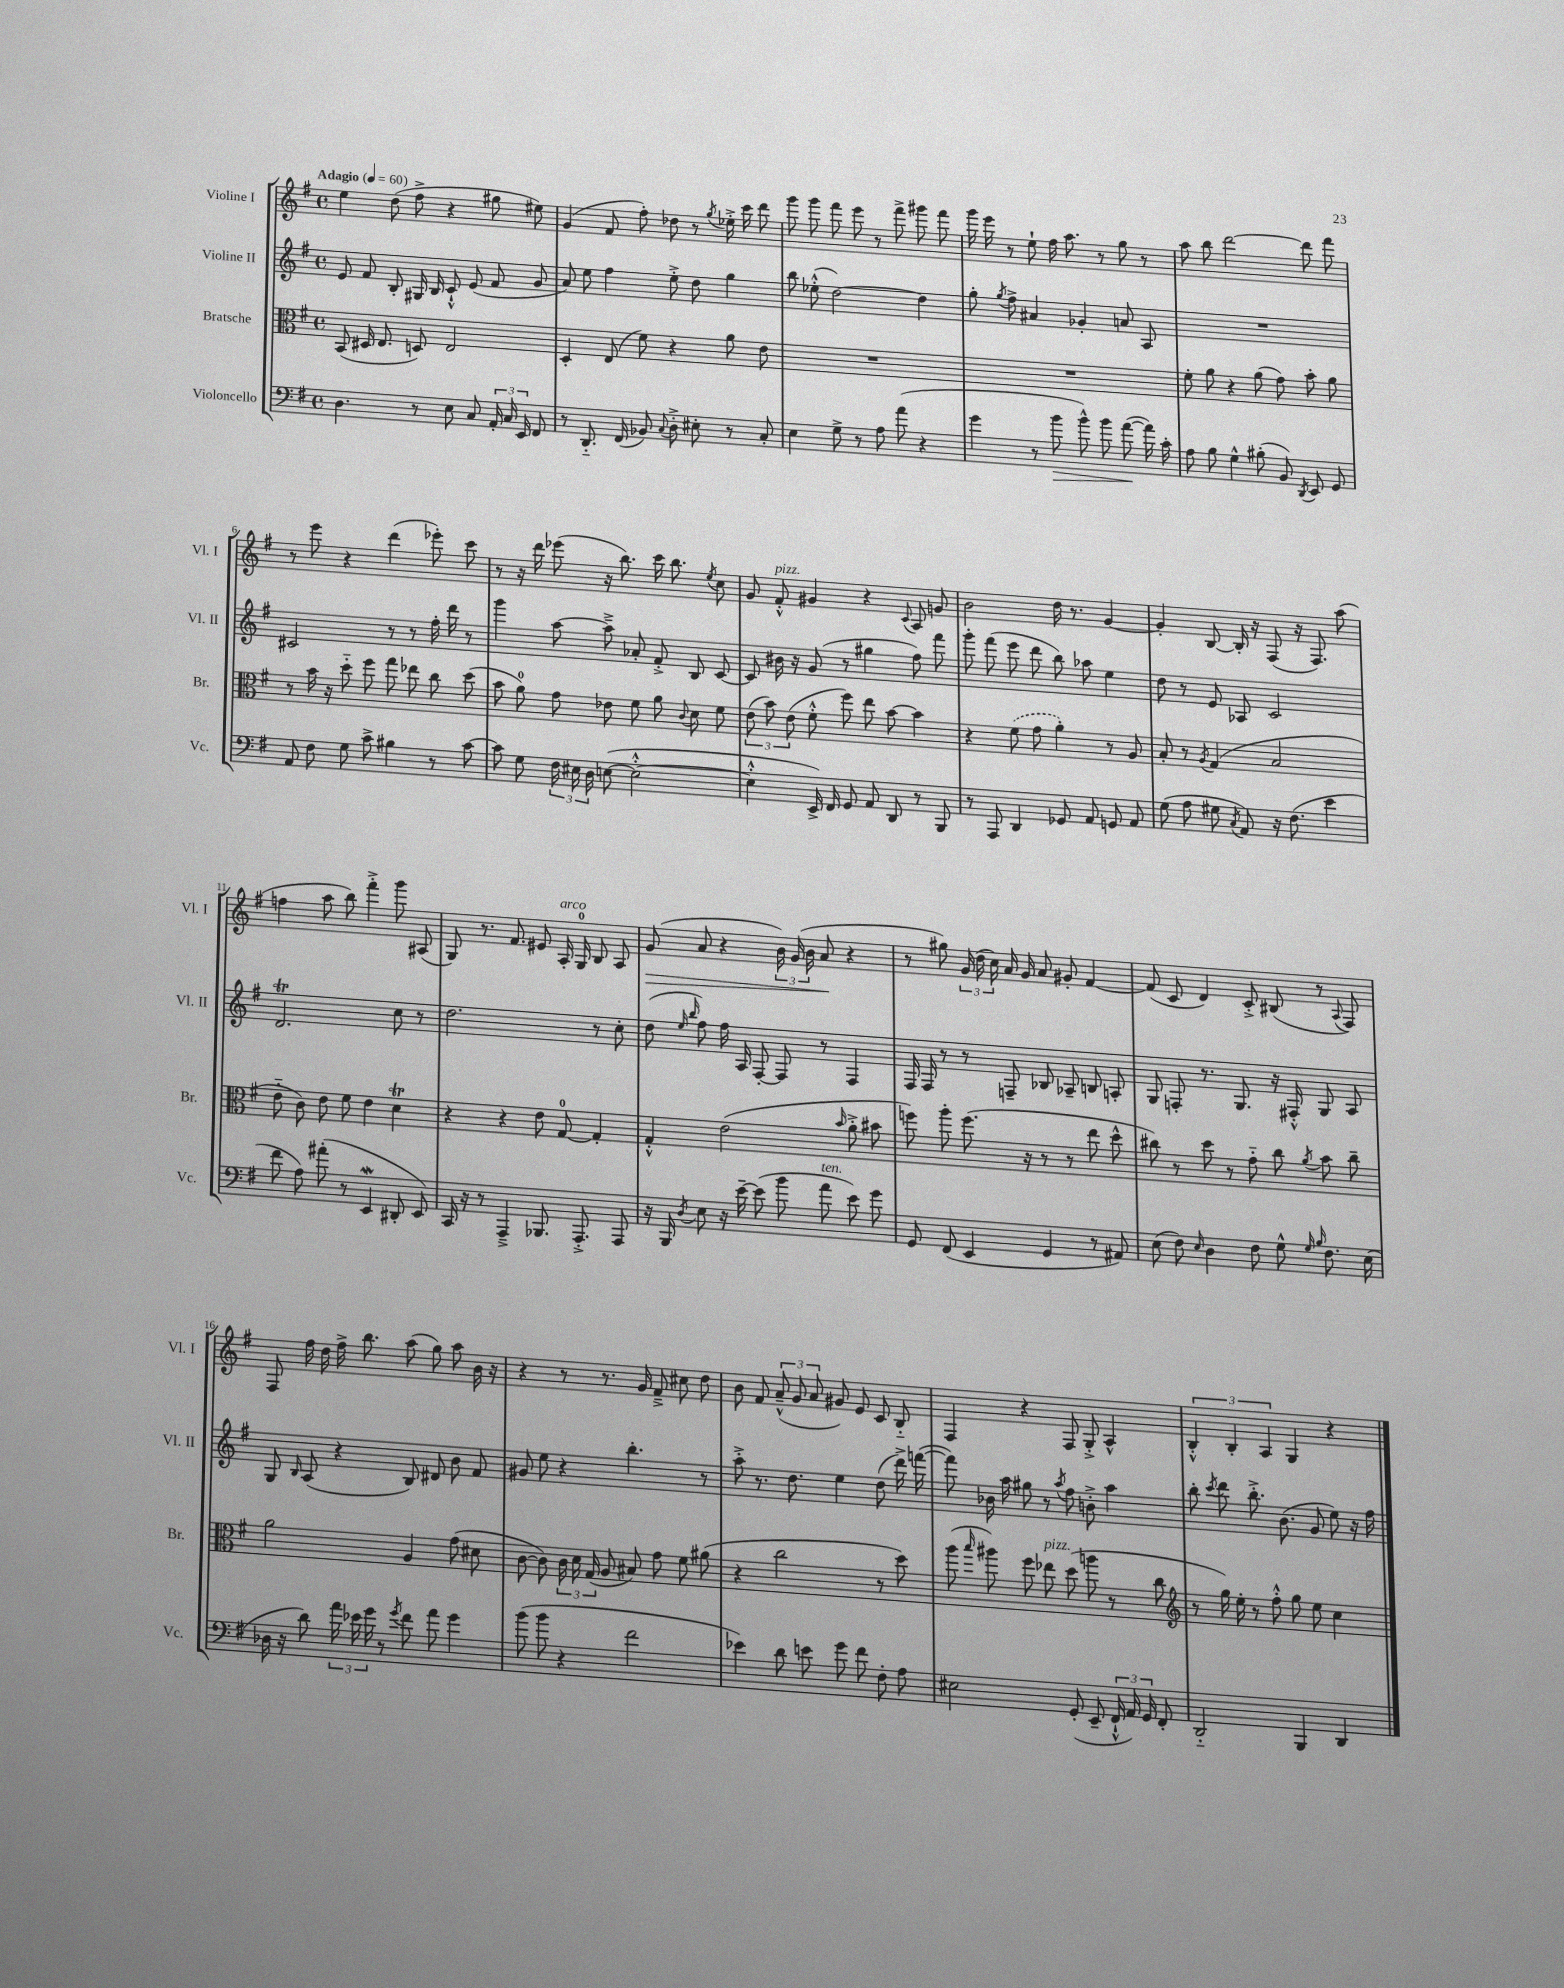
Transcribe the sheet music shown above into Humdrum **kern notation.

**kern	**kern	**kern	**kern
*staff4	*staff3	*staff2	*staff1
*clefF4	*clefC3	*clefG2	*clefG2
*k[f#]	*k[f#]	*k[f#]	*k[f#]
*M4/4	*M4/4	*M4/4	*M4/4
*met(c)	*met(c)	*met(c)	*met(c)
*MM60	*MM60	*MM60	*MM60
4.D	(8BB	8e	4ee
.	16D#	8f#	.
.	8.E	.	.
.	.	8B'	(8dd
8r	8D)	16G#	8ff#^
.	.	16B	.
8E	2E	8c`^^	4r
8C	.	(8e	.
24AA'	.	8f#	8gg#
24C	.	.	.
24EE	.	.	.
8FF#	.	8g	8ee#)
=	=	=	=
8r	4D'	8a)	(4g
8.DD'~	.	8ee	.
.	(8E	4ff#	8f#
(16FF#	.	.	.
8BB-)	8f#)	.	8ff#')
8qqC	.	.	.
8D'^	4r	8ee'^	8dd-
8E#'	.	8dd	8r
.	.	.	8qgg
8r	8a	4gg	16ee-'^
.	.	.	16ccc
8C'	8e	.	8ddd
=	=	=	=
4E	1r	8bb	8ggg
.	.	(8ee-'^^	8ggg
8G^	.	[2dd)	8fff#
8r	.	.	8eee
8A	.	.	8r
(8a	.	.	8fff#^
4r	.	4dd]	8ggg#
.	.	.	8fff#
=	=	=	=
4g	1r	8gg'	16ggg
.	.	.	16eee
.	.	8qgg	.
.	.	8ff#^	8r
8r	.	4a#	8ee`
8b	.	.	16ff#
.	.	.	8.aa
8b^^)	.	4g-'	.
8b	.	.	8r
([8a	.	8a	8gg
16a])	.	8A	8r
16c'	.	.	.
=	=	=	=
8A	8f#'	1r	8aa
8B	8a	.	8bb
4G^^	4r	.	[2ddd
(8B#'	(8a	.	.
8BB)	8g)	.	.
8qDD	.	.	.
8EE	8b'	.	8ddd]
8GG	8a	.	8fff#
=	=	=	=
8AA	8r	2c#	8r
8F#	16b	.	8eee
.	16r	.	.
8G	8dd'~	.	4r
8c^	8ff#	.	.
4B#	8gg	8r	(4ddd
.	8ee-	8r	.
8r	8cc	16ff#'	8eee-')
.	.	16ddd	.
[8c	(8dd	8r	8ccc
=	=	=	=
8c]	8b	4ggg	8r
8G	8a)	.	16r
.	.	.	16ddd
24F#	8g	[8aa	(8eee-
24E#	.	.	.
24D	.	.	.
([8E	8e-	8aa~^]	16r
.	.	.	8.bb)
2E'^^_	8f#	8a-'	.
.	8a	8f#'^	16ccc
.	.	.	8.bb
.	8qqc	.	.
.	8d	8B	.
.	.	.	8qee
.	8f#	[8c	8cc
=	=	=	=
4E'^^]	(12e	8c]	8g
.	12b)	.	.
.	.	16b#	8f#'^^
.	(12e	.	.
.	.	16r	.
16EE^)	8f#'^^	(8g	4g#
16FF#	.	.	.
8GG	8ff#)	8r	.
8AA	8ee	4gg#	4r
8DD	[8b	.	.
.	.	.	8qqc
8r	4b]	8ff#)	8A
8BBB	.	8fff#	8g
=	=	=	=
8r	4r	8ggg'	2b
8AAA	.	(8fff#	.
4DD	(8f#	8eee	.
.	8g	8ddd	.
8GG-	4a')	8bb)	16dd
.	.	.	8.r
8AA	.	8aa-	.
8GG	8r	4ee	[4g
8AA	8A	.	.
=	=	=	=
(8G	8B'	8dd	4g']
8A	8r	8r	.
.	8qA	.	.
8G#	(4G	8e	[8B
8qC	.	.	.
8AA)	.	8A-	16B']
.	.	.	16r
16r	2B	2c	(8F#
(8.F#	.	.	.
.	.	.	16r
.	.	.	8.F#)
4e	.	.	.
.	.	.	(8aa
=	=	=	=
8f#	8e'~	2.d	4ff
8A)	8c)	.	.
(8a#'	8e	.	8aa
8r	8f#	.	8bb)
4EE	4e	.	4fff#'^
8DD#'	4d	8cc	8ggg
8EE)	.	8r	(8A#
=	=	=	=
16CC	4r	2.dd	8G)
16r	.	.	.
8r	.	.	8.r
4AAA~^	4r	.	.
.	.	.	8.f#
8.BBB-	8e	.	8e#
.	[8G	.	16A'
8.AAA'^	.	.	16G
.	4G']	8r	8B
8AAA	.	8cc'	8A
=	=	=	=
16r	4G'^^	(8dd	(8g
16BBB	.	.	.
.	.	16qqee	.
8qD	.	16qqbb	.
8E	.	8ff#)	8a
16r	(2e	16ff#	4r
[16e~	.	16A	.
(8e]	.	[8F#'	.
8b	.	8F#]	24b)
.	.	.	(24g
.	.	.	24b
8a	.	8r	8a
.	16qqb	.	.
8e)	8a'^	4F#	4r
8g	8b#	.	.
=	=	=	=
8GG	8ff)	16F#	8r
.	.	16F#	.
(8FF#	8aa'	8r	8gg#)
4EE	(8.ff	8r	(24g
.	.	.	24dd
.	.	.	24cc)
.	.	8F~	16a
.	16r	.	16g
4GG	8r	8B-	8a
.	8r	8A-~	8g#'
8r	8ee	8B	[4f#
8AA#)	8dd^^	8A'	.
=	=	=	=
(8E	8cc#)	8G	(8f#]
8F#)	8r	8F'	8c
16qqE	.	.	.
4D	8dd	8.r	4d)
.	8r	.	.
.	.	8.G	.
8F#	8g'~	.	8c'^
8G^^	8cc#	16r	(8B#
.	.	16F#'^^	.
16qqG	.	.	.
16qqB	8qa	.	.
8.F#	8b	8G	8r
.	.	.	8qqA
.	8cc#~	8A	8F#)
(16E	.	.	.
=	=	=	=
16D-	2a	8G	8F#
16r	.	.	.
.	.	16qqB	.
8d)	.	(8A	16ff#
.	.	.	16dd
24a	.	4r	16ff#^
24e-	.	.	.
.	.	.	8.bb
24g	.	.	.
8r	.	.	.
8qg	.	.	.
8f#	4A	8B)	(8aa
8a	.	8d#	8gg)
4g	(8g	8b	8aa
.	8d#	8f#	16b
.	.	.	16r
=	=	=	=
(8b	[8c	8g#	4r
8b	8c])	8ee	.
4r	24c	4r	8r
.	24d	.	.
.	(24G	.	.
.	8A	.	8.r
2f#	8B#)	4.bb'	.
.	.	.	16g
.	8g	.	8f#~^
.	8f#	.	8cc#
.	(8a#	8r	8dd
=	=	=	=
4e-)	4r	8aa'^	8b
.	.	8.r	8f#
8d	2cc	.	(12a~^^
.	.	8.dd	.
.	.	.	12g
8e	.	.	.
.	.	.	12a
8g	.	4ee	8g#)
8f#	.	.	8e
8F#'	8r	(8dd	8c
8A	8dd)	16ddd^)	8B'~
.	.	([16fff	.
=	=	=	=
2E#	(8aa	8fff])	4F#
.	16qqbb	.	.
.	8aa#)	16b-	.
.	.	16aa	.
.	8ff#	8gg#	4r
.	8ee-	8r	.
.	.	8qaa	.
(8GG'	(8dd	8ff#	8F#
8EE~	8aa	8b'^	8G'^
24FF#`^^	8r	4aa	4A^^
24AA)	.	.	.
24GG	.	.	.
8FF#'	8cc	.	.
=	=	=	=
*	*clefG2	*	*
2DD'~	8r	8bb'	6B'^^
.	.	8qccc	.
.	16gg)	8ddd	.
.	.	.	6B'
.	16ee'	.	.
.	8r	8.bb'^	.
.	.	.	6A
.	8ff#'^^	.	.
.	.	(8.b	.
4BBB	8gg	.	4G
.	8ee	8g	.
4DD	4cc	8ee)	4r
.	.	16r	.
.	.	16ff#	.
==	==	==	==
*-	*-	*-	*-
